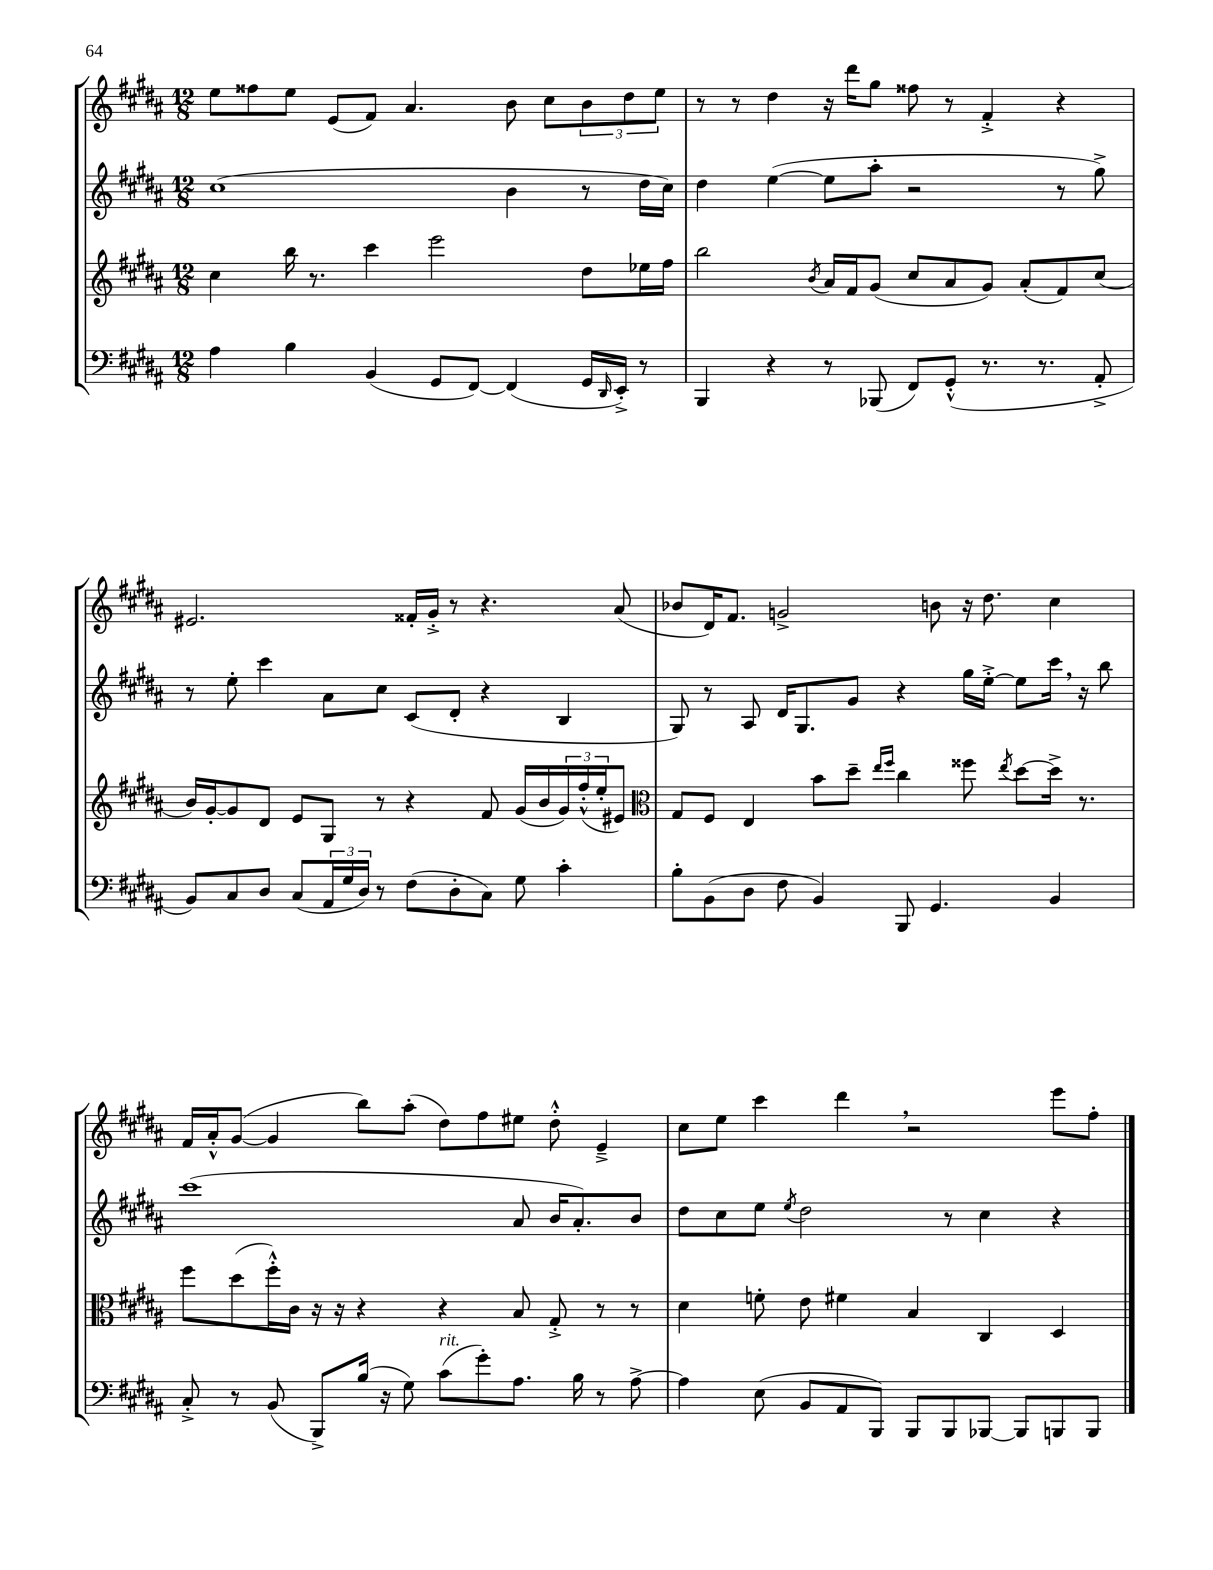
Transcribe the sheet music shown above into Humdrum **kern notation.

**kern	**kern	**kern	**kern
*part4	*part3	*part2	*part1
*staff4	*staff3	*staff2	*staff1
*clefF4	*clefG2	*clefG2	*clefG2
*k[f#c#g#d#a#]	*k[f#c#g#d#a#]	*k[f#c#g#d#a#]	*k[f#c#g#d#a#]
*M12/8	*M12/8	*M12/8	*M12/8
=26	=26	=26	=26
4A#\	4cc#\	(1cc#	8ee\L
.	.	.	8ff##X\
4B\	16bb\	.	8ee\J
.	8.r	.	.
.	.	.	(8e/L
(4BB/	4ccc#\	.	8f#/J)
.	.	.	4.a#/
8GG#/L	2eee\	.	.
[8FF#/J)	.	.	.
(4FF#/]	.	4b\	8b\
.	.	.	8cc#\L
16GG#/LL	8dd#\L	8r	12b\
16qqDD#/	.	.	.
16EE'^/JJ)	.	.	.
.	.	.	12dd#\
8r	16ee-X\L	16dd#\LL	.
.	.	.	12ee\J
.	16ff#\JJ	16cc#\JJ)	.
=27	=27	=27	=27
4BBB/	2bb\	4dd#\	8r
.	.	.	8r
4r	.	([4ee\	4dd#\
.	8qb/	.	.
8r	16a#/LL	8ee\L]	16r
.	16f#/J	.	16ddd#\KL
(8BBB-X/	(8g#/J	8aa#'\J	8gg#\J
8FF#/L)	8cc#/L	2r	8ff##X\
(8GG#'^^/J	8a#/	.	8r
8.r	8g#/J)	.	4f#'^/
.	(8a#'/L	.	.
8.r	.	.	.
.	8f#/)	8r	4r
8AA#'^/	(8cc#/J	8gg#^\)	.
!!LO:LB:g=z
=28	=28	=28	=28
8BB/L)	16b/LL)	8r	2.e#X/
.	[16g#'/J	.	.
8C#/	8g#/]	8ee'\	.
8D#/J	8d#/J	4ccc#\	.
(8C#/L	8e/L	.	.
24AA#/L	8G#/J	8a#\L	.
24G#/	.	.	.
24D#/JJ)	.	.	.
8r	8r	8cc#\J	.
(8F#\L	4r	(8c#/L	16f##X'/LL
.	.	.	16g#'^/JJ
8D#'\	.	8d#'/J	8r
8C#\J)	8f#/	4r	4.r
8G#\	(16g#/LL	.	.
.	16b/	.	.
4c#'\	24g#/)	4B/	.
.	(24ff#'^^/	.	.
.	24ee'/J	.	.
.	8e#X/J)	.	(8a#/
=29	=29	=29	=29
*	*clefC3	*	*
8B'\L	8G#/L	8G#/)	8b-X/L
(8BB\	8F#/J	8r	16d#/K)
.	.	.	8.f#/J
8D#\J	4E/	8A#/	.
8F#\	.	16d#/KL	2gn^/
.	.	8.G#/	.
4BB/)	8b\L	.	.
.	8dd#~\J	8g#/J	.
.	16qqee/LL	.	.
.	16qqff#/JJ	.	.
8BBB/	4cc#\	4r	.
4.GG#/	.	.	8bn\
.	8ff##X\	16gg#\LL	16r
.	.	[16ee'^\JJ	8.dd#\
.	8qee/	.	.
.	[8dd#\L	8ee\L]	.
4BB/	16dd#^\Jk]	16ccc#,\Jk	4cc#\
.	8.r	16r	.
.	.	8bb\	.
!!LO:LB:g=z
=30	=30	=30	=30
8C#'^/	8ff#\L	(1ccc#	16f#/LL
.	.	.	16a#'^^/J
8r	(8dd#\	.	([8g#/J
(8BB/	16ff#'^^\L)	.	4g#/]
.	16c#\JJ	.	.
8BBB^/L)	16r	.	.
.	16r	.	.
(16B/Jk	4r	.	8bb\L)
16r	.	.	.
8G#\)	.	.	(8aa#'\J
!LO:TX:a:i:t=rit.	!	!	!
(8c#\L	4r	.	8dd#\L)
8g#'\)	.	.	8ff#\
8.A#\J	8B/	8a#/	8ee#X\J
.	8G#'^/	16b/KL	8dd#'^^\
16B\	.	8.a#'/)	.
8r	8r	.	4e~^/
[8A#^\	8r	8b/J	.
=31	=31	=31	=31
4A#\]	4d#\	8dd#\L	8cc#\L
.	.	8cc#\	8ee\J
(8E\	8fn'\	8ee\J	4ccc#\
.	.	8qee/	.
8BB/L	8e\	2dd#\	.
8AA#/	4f#X\	.	4ddd#,\
8BBB/J)	.	.	.
8BBB/L	4B/	.	2r
8BBB/	.	8r	.
[8BBB-X/J	4C#/	4cc#\	.
8BBB-/L]	.	.	.
8BBBn/	4D#/	4r	8eee\L
8BBB/J	.	.	8ff#'\J
==	==	==	==
*-	*-	*-	*-
